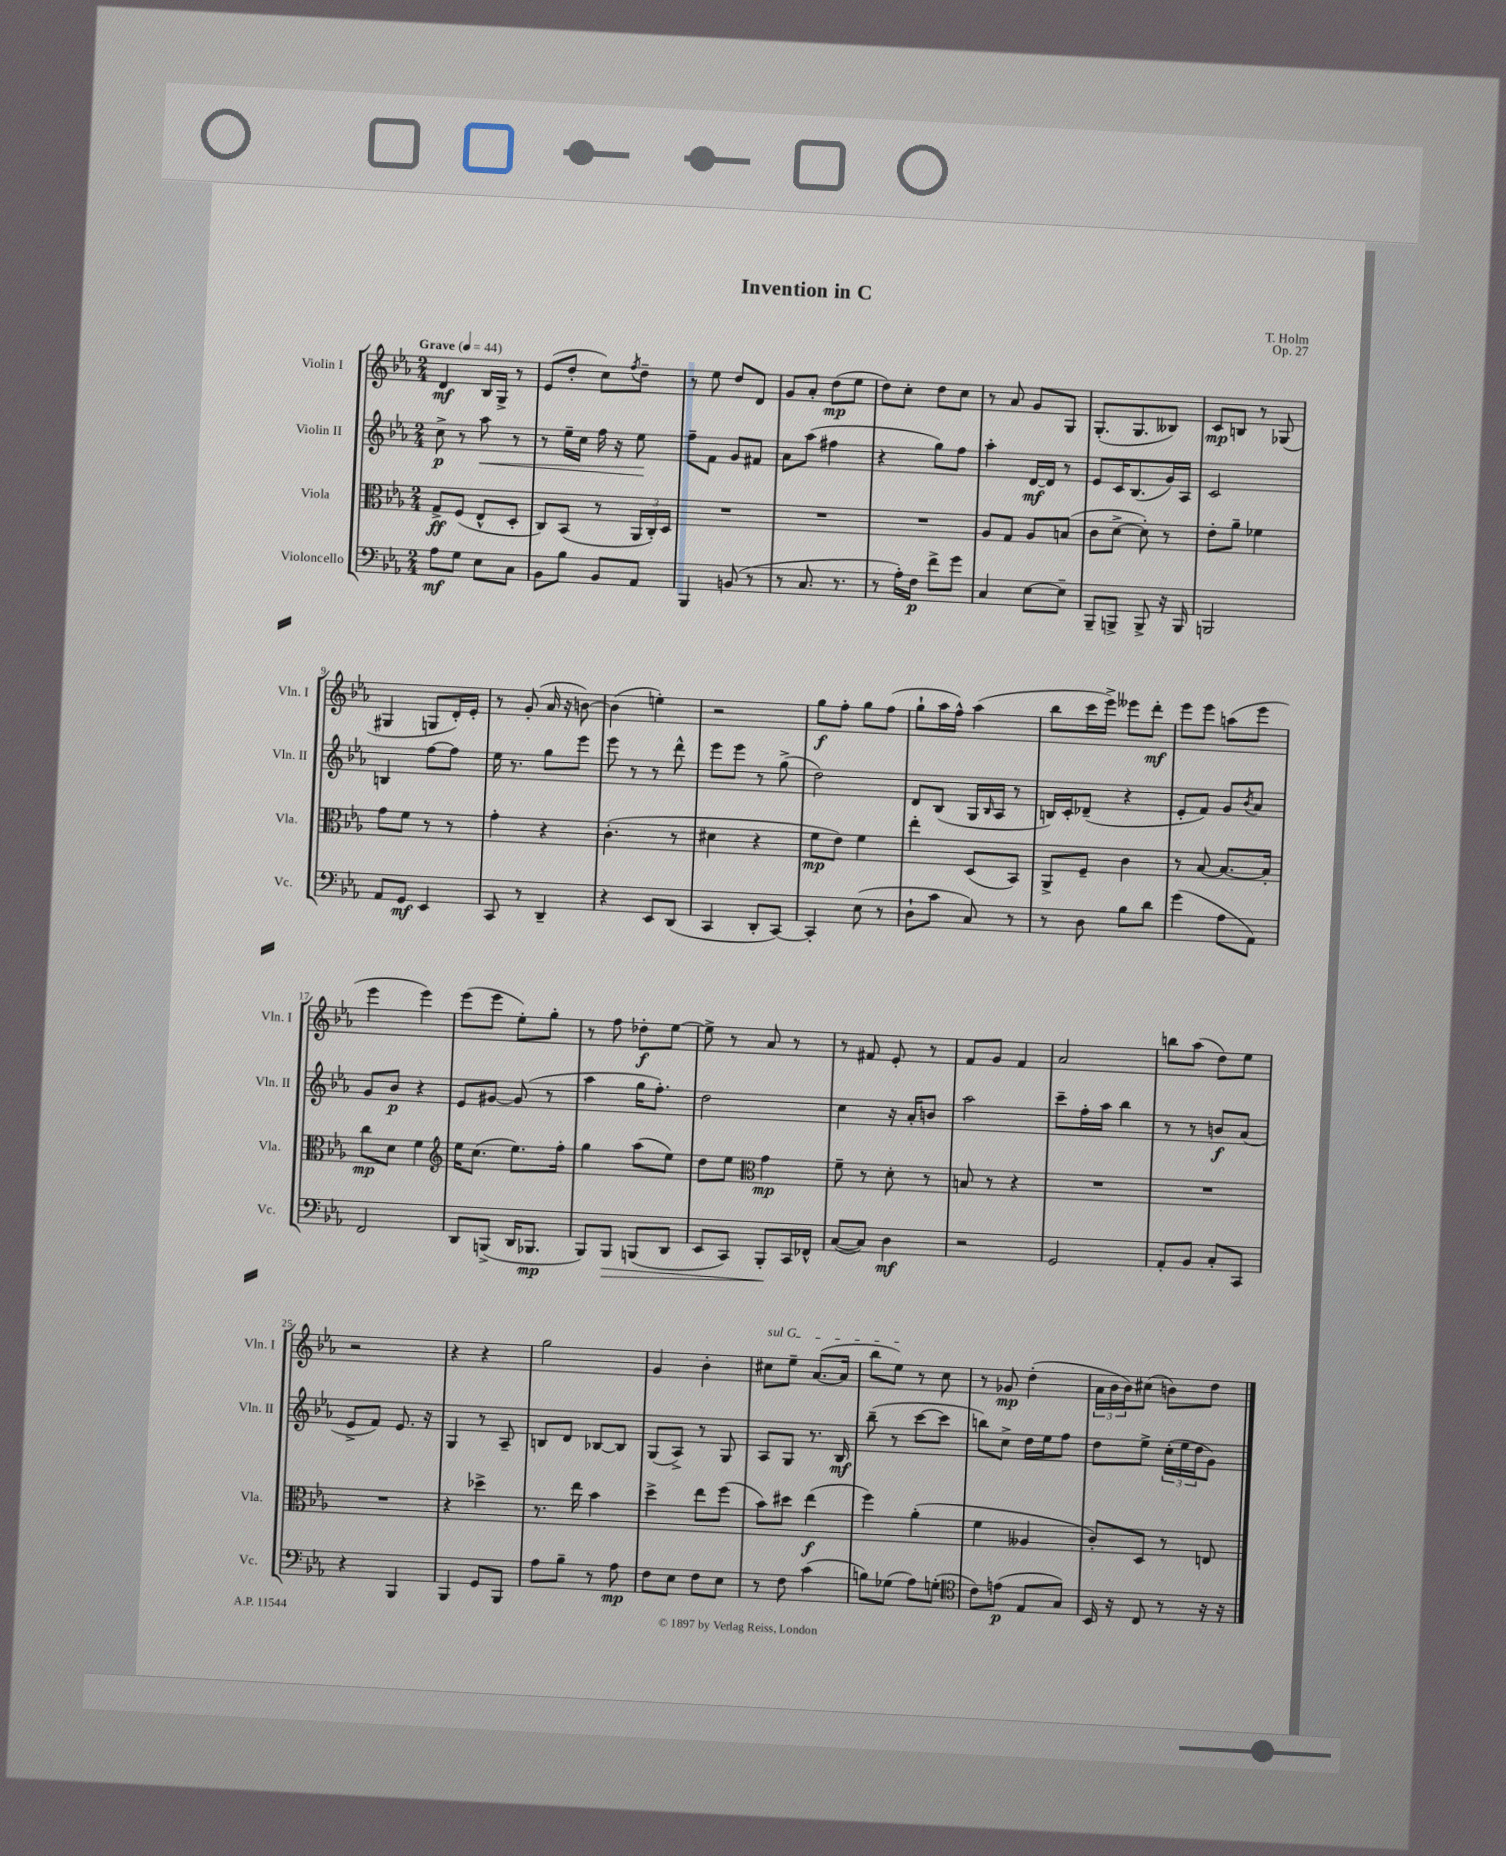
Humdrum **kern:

**kern	**dynam	**kern	**dynam	**kern	**dynam	**kern	**dynam
*part4	*part4	*part3	*part3	*part2	*part2	*part1	*part1
*staff4	*staff4	*staff3	*staff3	*staff2	*staff2	*staff1	*staff1
*I"Violoncello	*	*I"Viola	*	*I"Violin II	*	*I"Violin I	*
*I'Vc.	*	*I'Vla.	*	*I'Vln. II	*	*I'Vln. I	*
*clefF4	*	*clefC3	*	*clefG2	*	*clefG2	*
*k[b-e-a-]	*	*k[b-e-a-]	*	*k[b-e-a-]	*	*k[b-e-a-]	*
*M2/4	*	*M2/4	*	*M2/4	*	*M2/4	*
*MM44	*	*MM44	*	*MM44	*	*MM44	*
=1	=1	=1	=1	=1	=1	=1	=1
!	!	!	!	!	!	!LO:TX:a:B:t=Grave	!
8A-\L	mf	8G^/L	ff	8cc^\	p	4d/	mf
8G\J	.	(8F/J	.	8r	.	.	.
!	!	!	!	!	!LO:HP:b	!	!
8E-\L	.	8E-^^/L	.	8aa-\	<	16B-/LL	.
.	.	.	.	.	.	16G^/JJ	.
8C\J	.	8D'/J	.	8r	.	8r	.
=2	=2	=2	=2	=2	=2	=2	=2
8BB-\L	.	8C/L)	.	8r	.	(8e-/L	.
8B-\J	.	(8BB-/J	.	16ee-~\LL	.	8dd'/J	.
.	.	.	.	16cc\JJ	.	.	.
8BB-/L	.	8r	.	16ff\	.	8cc\L)	.
.	.	.	.	16r	.	.	.
.	.	.	.	.	.	8qff/	.
8AA-/J	.	24AA-/LL	.	8ee-\	.	8dd~\J	.
.	.	24C'/)	.	.	.	.	.
.	.	24D/JJ	.	.	.	.	.
.	.	.	.	.	[	.	.
=3	=3	=3	=3	=3	=3	=3	=3
4BBB-/	.	2r	.	8ff~\L	.	8r	.
.	.	.	.	8f\J	.	8ee-\	.
(8BBn/	.	.	.	8g/L	.	8dd/L	.
8r	.	.	.	8f#X/J	.	8d/J	.
=4	=4	=4	=4	=4	=4	=4	=4
8r	.	2r	.	8a-\L	.	8g/L	.
8.C/	.	.	.	(8aa-\J	.	8a-'/J	.
.	.	.	.	4ff#X\	.	(8dd\L	mp
8.r	.	.	.	.	.	.	.
.	.	.	.	.	.	8ee-\J	.
=5	=5	=5	=5	=5	=5	=5	=5
8r	.	2r	.	4r	.	8dd\L)	.
16A-'\LL)	.	.	.	.	.	8cc'\J	.
16F\JJ	p	.	.	.	.	.	.
8f^\L	.	.	.	8gg\L)	.	8dd\L	.
8g\J	.	.	.	8ff\J	.	8cc\J	.
=6	=6	=6	=6	=6	=6	=6	=6
4C/	.	8A-/L	.	4aa-'\	.	8r	.
.	.	8G/J	.	.	.	8a-/	.
[8E-\L	.	8A-/L	.	[16d/LL	mf	8g/L	.
.	.	.	.	16d/JJ]	.	.	.
8E-~\J]	.	(8Bn/J	.	8r	.	8G/J	.
=7	=7	=7	=7	=7	=7	=7	=7
8BBB-~/L	.	8c\L	.	8e-/L	.	(8.G'/L	.
8BBBn^/J	.	[8d^\J	.	16c/K	.	.	.
.	.	.	.	(8.B-/	.	8.G/	.
8BBB^/	.	8d'\])	.	.	.	.	.
16r	.	8r	.	16g/L)	.	8B--X/J)	.
16BBB/	.	.	.	16A-/JJ	.	.	.
=8	=8	=8	=8	=8	=8	=8	=8
2BBBn/	.	8e-'\L	.	2c/	.	8c/L	mp
.	.	8a-~\J	.	.	.	8Bn/J	.
.	.	4f-X\	.	.	.	8r	.
.	.	.	.	.	.	(8G-X/	.
!!LO:LB:g=z
=9	=9	=9	=9	=9	=9	=9	=9
8AA-/L	.	8g\L	.	4Bn/	.	4G#X/	.
8GG/J	mf	8f\J	.	.	.	.	.
4EE-/	.	8r	.	[8ff\L	.	8Gn/L	.
.	.	8r	.	8ff\J]	.	16d'/L)	.
.	.	.	.	.	.	16e-'/JJ	.
=10	=10	=10	=10	=10	=10	=10	=10
8CC/	.	4g'\	.	16ee-\	.	8r	.
.	.	.	.	8.r	.	.	.
8r	.	.	.	.	.	(8g'/	.
4DD~/	.	4r	.	8gg\L	.	16a-/	.
.	.	.	.	.	.	16r	.
.	.	.	.	8eee-\J	.	[8bn\)	.
=11	=11	=11	=11	=11	=11	=11	=11
4r	.	(4.c'\	.	8eee-\	.	(4b\]	.
.	.	.	.	8r	.	.	.
8EE-/L	.	.	.	8r	.	4een'\)	.
(8DD/J	.	8r	.	8ddd^^\	.	.	.
=12	=12	=12	=12	=12	=12	=12	=12
4CC/	.	4d#X\	.	8eee-\L	.	2r	.
.	.	.	.	8eee-\J	.	.	.
8DD'/L	.	4r	.	8r	.	.	.
[8CC/J)	.	.	.	(8gg^\	.	.	.
=13	=13	=13	=13	=13	=13	=13	=13
4CC'/]	.	8f\L	mp	2dd\)	.	8gg\L	f
.	.	8e-\J)	.	.	.	8ff'\J	.
(8E-\	.	4f\	.	.	.	8gg\L	.
8r	.	.	.	.	.	(8ff\J	.
=14	=14	=14	=14	=14	=14	=14	=14
8D`\L	.	4ee-'\	.	8d/L	.	8gg`\L	.
8c\J	.	.	.	(8B-/J	.	16aa-\L	.
.	.	.	.	.	.	16ff^^\JJ)	.
8C/)	.	(8D/L	.	16G/LL	.	(4aa-\	.
.	.	.	.	16qqB-/	.	.	.
.	.	.	.	16A-/JJ	.	.	.
8r	.	8BB-/J)	.	8r	.	.	.
=15	=15	=15	=15	=15	=15	=15	=15
8r	.	8AA-^/L	.	16Bn/LL)	.	8bb-\L	.
.	.	.	.	16c'/J	.	.	.
8D\	.	8F~/J	.	(8d-X~/J	.	16ccc\L	.
.	.	.	.	.	.	16eee-^\JJ)	.
8B-\L	.	4c\	.	4r	.	8eee--X\L	.
8d\J	.	.	.	.	.	8ddd'\J	mf
=16	=16	=16	=16	=16	=16	=16	=16
(4g\	.	8r	.	8e-'/L	.	8eee-\L	.
.	.	[8B-/	.	8f/J)	.	8eee-\J	.
8A-\L	.	8.B-/L_	.	8g/L	.	(8aan\L	.
.	.	.	.	8qb-/	.	.	.
8AA-\J)	.	.	.	8a-/J	.	8eee-\J	.
.	.	16B-'/Jk]	.	.	.	.	.
!!LO:LB:g=z
=17	=17	=17	=17	=17	=17	=17	=17
2FF/	.	8cc\L	mp	8g/L	.	4eee-\	.
.	.	8d\J	.	8b-/J	p	.	.
.	.	4f\	.	4r	.	4eee-\)	.
=18	=18	=18	=18	=18	=18	=18	=18
*	*	*clefG2	*	*	*	*	*
8DD/L	.	16ee-\KL	.	8e-/L	.	(8eee-\L	.
.	.	(8.cc\J	.	.	.	.	.
(8BBBn^/J	.	.	.	[8g#X/J	.	8eee-\J	.
16DD/KL	.	8.ee-\L)	.	(8g#/]	.	8ee-'\L)	.
8.BBB-X/J	mp	.	.	.	.	.	.
.	.	.	.	8r	.	8gg'\J	.
.	.	16ff'\Jk	.	.	.	.	.
=19	=19	=19	=19	=19	=19	=19	=19
8BBB-/L)	.	4gg\	.	4aa-\	.	8r	.
!	!LO:HP:b	!	!	!	!	!	!
8BBB-/J	>	.	.	.	.	8ff\	.
(8BBBn/L	.	(8aa-\L	.	16gg\KL	.	8dd-X'\L	f
.	.	.	.	8.ff'\J)	.	.	.
8DD/J	.	8ee-\J)	.	.	.	[8ee-\J	.
=20	=20	=20	=20	=20	=20	=20	=20
8EE-/L	.	8dd\L	.	2dd\	.	8ee-^\]	.
8CC/J)	.	8ee-\J	.	.	.	8r	.
*	*	*clefC3	*	*	*	*	*
8BBB-'/L	.	4g\	mp	.	.	8a-/	.
16CC/L	]	.	.	.	.	8r	.
16FF-X^^/JJ	.	.	.	.	.	.	.
=21	=21	=21	=21	=21	=21	=21	=21
([8C/L	.	8f~\	.	4cc\	.	8r	.
8C/J])	.	8r	.	.	.	8f#X/	.
4D\	mf	8d'\	.	16r	.	8e-'/	.
.	.	.	.	16a-'/KL	.	.	.
.	.	8r	.	8bn/J	.	8r	.
=22	=22	=22	=22	=22	=22	=22	=22
2r	.	8Bn/	.	2aa-\	.	8f/L	.
.	.	8r	.	.	.	8g/J	.
.	.	4r	.	.	.	4f/	.
=23	=23	=23	=23	=23	=23	=23	=23
2GG/	.	2r	.	8ccc~\L	.	2a-/	.
.	.	.	.	16ff'\L	.	.	.
.	.	.	.	16aa-\JJ	.	.	.
.	.	.	.	4bb-\	.	.	.
=24	=24	=24	=24	=24	=24	=24	=24
8AA-'/L	.	2r	.	8r	.	8bbn\L	.
8BB-/J	.	.	.	8r	.	(8aa-\J	.
8C'/L	.	.	.	8bn/L	f	8dd\L)	.
8CC/J	.	.	.	(8a-/J	.	8ee-\J	.
!!LO:LB:g=z
=25	=25	=25	=25	=25	=25	=25	=25
4r	.	2r	.	8e-^/L	.	2r	.
.	.	.	.	8f/J)	.	.	.
4BBB-/	.	.	.	8.e-/	.	.	.
.	.	.	.	16r	.	.	.
=26	=26	=26	=26	=26	=26	=26	=26
4BBB-/	.	4r	.	4G/	.	4r	.
8GG/L	.	4dd-X^\	.	8r	.	4r	.
8BBB-/J	.	.	.	8A-~/	.	.	.
=27	=27	=27	=27	=27	=27	=27	=27
8A-\L	.	8.r	.	8Bn/L	.	2gg\	.
8B-~\J	.	.	.	8d/J	.	.	.
.	.	16ee-\	.	.	.	.	.
8r	.	4b-\	.	[8B-X/L	.	.	.
8A-\	mp	.	.	8B-/J]	.	.	.
=28	=28	=28	=28	=28	=28	=28	=28
8F\L	.	4dd^\	.	(8G/L	.	4g/	.
8E-\J	.	.	.	8A-^/J)	.	.	.
8F\L	.	8ee-\L	.	8r	.	4b-'\	.
8E-\J	.	(8ff\J	.	8G/	.	.	.
=29	=29	=29	=29	=29	=29	=29	=29
!	!	!	!	!	!	!LO:TX:a:i:t=sul G	!
8r	.	8b-\L)	.	8A-/L	.	8cc#X\L	.
8F\	.	8dd#X\J	.	8G/J	.	8ee-~\J	.
(4c\	.	(4ee-\	f	8.r	.	([8.a-/L	.
.	.	.	.	16B-/	mf	16a-/Jk]	.
=30	=30	=30	=30	=30	=30	=30	=30
8Bn\L)	.	4ff\)	.	(8bb-~\	.	8bb-\L	.
(8G-X\J	.	.	.	8r	.	8ee-\J)	.
8A-\L)	.	(4a-'\	.	[8ccc\L	.	8r	.
(8Gn'\J	.	.	.	8ccc\J]	.	8cc\	.
=31	=31	=31	=31	=31	=31	=31	=31
*clefC4	*	*	*	*	*	*	*
8c\L)	.	4f\	.	8bbn\L)	.	8r	.
(8en\J	p	.	.	8cc^\J	.	8g-X/	mp
8E-/L	.	4A--X/	.	16dd\LL	.	(4dd'\	.
.	.	.	.	16ee-\J	.	.	.
8G/J)	.	.	.	8ff\J	.	.	.
=32	=32	=32	=32	=32	=32	=32	=32
16BB-/	.	8c'/L)	.	8dd\L	.	24a-\LL	.
.	.	.	.	.	.	24b-\	.
16r	.	.	.	.	.	.	.
.	.	.	.	.	.	24b-\J)	.
8C/	.	8D/J	.	8ee-^\J	.	(8cc#X\J	.
8r	.	8r	.	(24cc'\LL	.	8bn\L)	.
.	.	.	.	24ee-\	.	.	.
.	.	.	.	24dd\J	.	.	.
16r	.	8En/	.	8g\J)	.	8dd\J	.
16r	.	.	.	.	.	.	.
==	==	==	==	==	==	==	==
*-	*-	*-	*-	*-	*-	*-	*-
